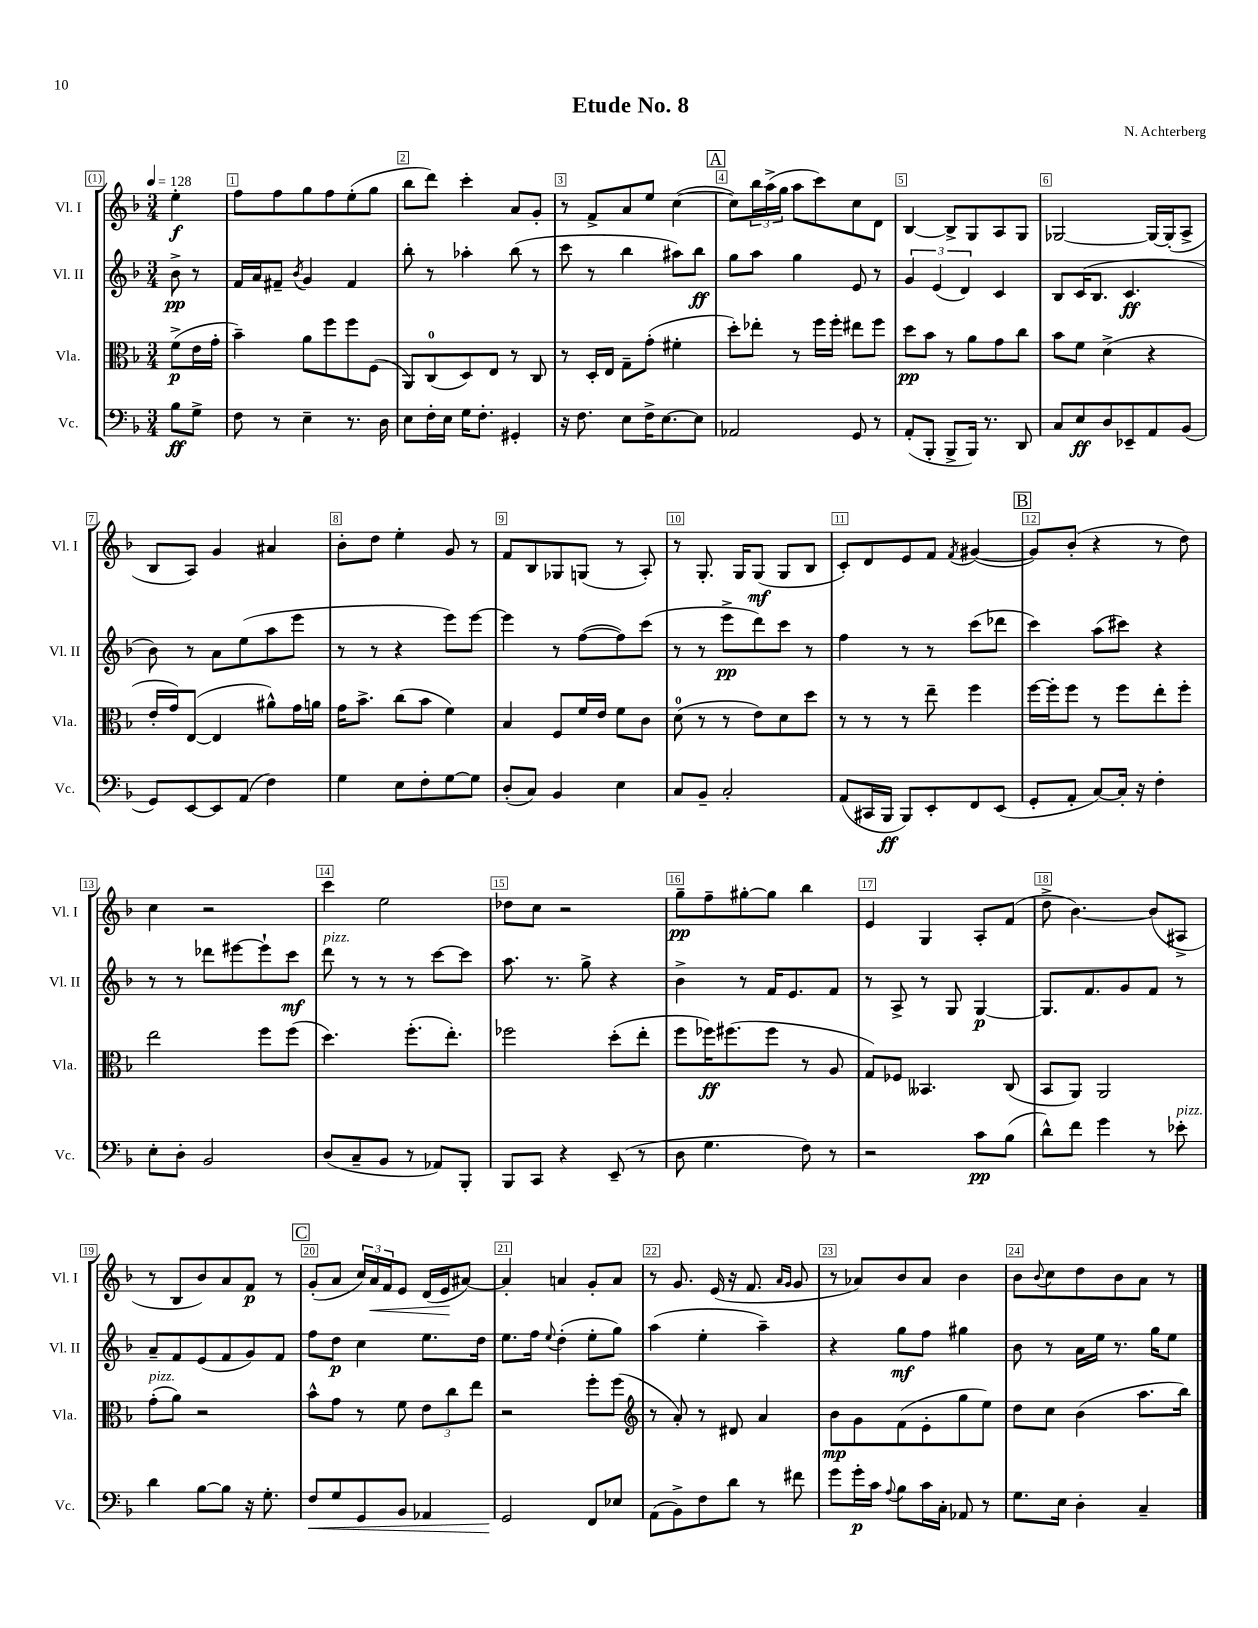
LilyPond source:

\header { title = "Etude No. 8" composer = "N. Achterberg" }
<<
\new StaffGroup <<
\new Staff = "s0" \with { instrumentName = "Vl. I" shortInstrumentName = "Vl. I" } {
    \clef treble \key f \major \numericTimeSignature \time 3/4 \partial 4 \tempo 4 = 128
    e''4-.\f |
    f''8 f''8 g''8 f''8 e''8-.( g''8 |
    bes''8 d'''8) c'''4-. a'8 g'8-. |
    r8 f'8-> a'8 e''8 c''4~( |
    \mark \markup { \box "A" } c''8) \tuplet 3/2 { bes''16 a''16->( g''16 } a''8 c'''8) c''8 d'8 |
    bes4~ bes8-> g8 a8 g8 |
    ges2~ ges16~ ges16-.( a8-> |
    bes8 a8) g'4 ais'4 |
    bes'8-. d''8 e''4-. g'8 r8 |
    f'8 bes8 ges8 g8( r8 a8-.) |
    r8 g8.-. g16 g8\mf( g8 bes8 |
    c'8-.) d'8 e'8 f'8 \acciaccatura { f'8 } gis'4~( |
    \mark \markup { \box "B" } gis'8) bes'8-.( r4 r8 d''8) |
    c''4 r2 |
    c'''4 e''2 |
    des''8 c''8 r2 |
    g''8--\pp f''8-- gis''8~-. gis''8 bes''4 |
    e'4 g4 a8-. f'8( |
    d''8-> bes'4.~) bes'8( ais8-> |
    r8 bes8 bes'8) a'8 f'8\p r8 |
    \mark \markup { \box "C" } g'8-.( a'8 \tuplet 3/2 { c''16) a'16\< f'16 } e'8 d'16( e'16\! ais'8~) |
    ais'4-. a'4 g'8-. a'8 |
    r8 g'8. e'16( r16 f'8. \grace { a'16 g'16 } g'8 |
    r8 aes'8) bes'8 aes'8 bes'4 |
    bes'8 \appoggiatura { bes'8 } c''8 d''8 bes'8 a'8 r8 \bar "|." |
}
\new Staff = "s1" \with { instrumentName = "Vl. II" shortInstrumentName = "Vl. II" } {
    \clef treble \key f \major \numericTimeSignature \time 3/4 \partial 4
    bes'8->\pp r8 |
    f'16 a'16 fis'8-- \acciaccatura { bes'8 } g'4 fis'4 |
    bes''8-. r8 aes''4-. bes''8( r8 |
    c'''8 r8 bes''4 ais''8) bes''8\ff |
    \mark \markup { \box "A" } g''8 a''8 g''4 e'8 r8 |
    \tuplet 3/2 { g'4 e'4( d'4) } c'4 |
    bes8 c'16( bes8. c'4.\ff |
    bes'8) r8 a'8 e''8( a''8 e'''8 |
    r8 r8 r4 e'''8) e'''8~ |
    e'''4 r8 f''8~( f''8) c'''8( |
    r8 r8 e'''8->\pp d'''8) c'''8 r8 |
    f''4 r8 r8 c'''8( des'''8 |
    \mark \markup { \box "B" } c'''4) a''8( cis'''8) r4 |
    r8 r8 des'''8 eis'''8~ eis'''8-! c'''8\mf |
    d'''8^\markup { \italic "pizz." } r8 r8 r8 c'''8~ c'''8 |
    a''8. r8. g''8-> r4 |
    bes'4-> r8 f'16 e'8. f'8 |
    r8 a8-> r8 g8 g4~\p |
    g8. f'8. g'8 f'8 r8 |
    a'8-- f'8 e'8( f'8 g'8) f'8 |
    \mark \markup { \box "C" } f''8 d''8\p c''4 e''8. d''16 |
    e''8. f''16 \appoggiatura { e''8 } d''4-.( e''8-. g''8) |
    a''4( e''4-. a''4--) |
    r4 g''8\mf f''8 gis''4 |
    bes'8 r8 a'16 e''16 r8. g''16 e''8 \bar "|." |
}
\new Staff = "s2" \with { instrumentName = "Vla." shortInstrumentName = "Vla." } {
    \clef alto \key f \major \numericTimeSignature \time 3/4 \partial 4
    f'8->\p( e'16 g'16-. |
    bes'4--) a'8 f''8 f''8 f8( |
    a,8) c8-0( d8) e8 r8 c8 |
    r8 d16-. e16 g8-- g'8-.( fis'4-. |
    \mark \markup { \box "A" } d''8-.) ees''8-. r8 f''16 f''16-. eis''8 f''8 |
    d''8\pp bes'8 r8 a'8 g'8 c''8 |
    bes'8 f'8 d'4->( r4 |
    e'16-. g'16) e8~( e4 ais'8-^) g'16 a'16 |
    g'16 bes'8.-> c''8( bes'8 f'4) |
    bes4 f8 f'16 e'16 f'8 c'8 |
    d'8-0( r8 r8 e'8) d'8 d''8 |
    r8 r8 r8 e''8-- f''4 |
    \mark \markup { \box "B" } f''16~ f''16-. f''8 r8 f''8 e''8-. f''8-. |
    e''2 f''8 f''8( |
    d''4.) f''8.-.( e''8.-.) |
    fes''2 d''8-.( e''8-. |
    f''8 fes''16\ff) fis''8.( fis''8 r8 a8 |
    g8) fes8 beses,4. c8( |
    bes,8 a,8) a,2 |
    g'8-.^\markup { \italic "pizz." }( a'8) r2 |
    \mark \markup { \box "C" } bes'8-^ g'8 r8 f'8 \tuplet 3/2 { e'8 c''8 e''8 } |
    r2 f''8-. f''8( |
    \clef treble r8 a'8-.) r8 dis'8 a'4 |
    bes'8\mp g'8 f'8( e'8-. g''8 e''8) |
    d''8 c''8 bes'4( a''8. bes''16) \bar "|." |
}
\new Staff = "s3" \with { instrumentName = "Vc." shortInstrumentName = "Vc." } {
    \clef bass \key f \major \numericTimeSignature \time 3/4 \partial 4
    bes8\ff g8-> |
    f8 r8 e4-- r8. d16 |
    e8 f16-. e16 g16 f8.-. gis,4-. |
    r16 f8. e8 f16-> e8.~ e8 |
    \mark \markup { \box "A" } aes,2 g,8 r8 |
    a,8-.( bes,,8-. bes,,8-> bes,,16) r8. d,8 |
    c8 e8\ff d8 ees,8-- a,8 bes,8( |
    g,8) e,8~ e,8 a,8( f4) |
    g4 e8 f8-. g8~ g8 |
    d8-.( c8) bes,4 e4 |
    c8 bes,8-- c2-. |
    a,8( cis,16 bes,,16\ff bes,,8) e,8-. f,8 e,8( |
    \mark \markup { \box "B" } g,8-. a,8-. c8~) c16-. r16 f4-. |
    e8-. d8-. bes,2 |
    d8( c8-- bes,8 r8 aes,8) bes,,8-. |
    bes,,8 c,8 r4 e,8--( r8 |
    d8 g4. f8) r8 |
    r2 c'8\pp bes8( |
    d'8-^) f'8 g'4 r8 ees'8-.^\markup { \italic "pizz." } |
    d'4 bes8~ bes8 r16 g8.-. |
    \mark \markup { \box "C" } f8\< g8 g,8 bes,8 aes,4 |
    g,2\! f,8 ees8 |
    a,8( bes,8->) f8 d'8 r8 fis'8 |
    g'8 g'16-.\p c'16 \appoggiatura { a8 } bes8 c'16 c16-. aes,8 r8 |
    g8. e16 d4-. c4-- \bar "|." |
}
>>
>>
\layout { \context { \Score \override BarNumber.break-visibility = ##(#f #t #t) barNumberVisibility = #all-bar-numbers-visible \override BarNumber.stencil = #(make-stencil-boxer 0.1 0.3 ly:text-interface::print) } }
